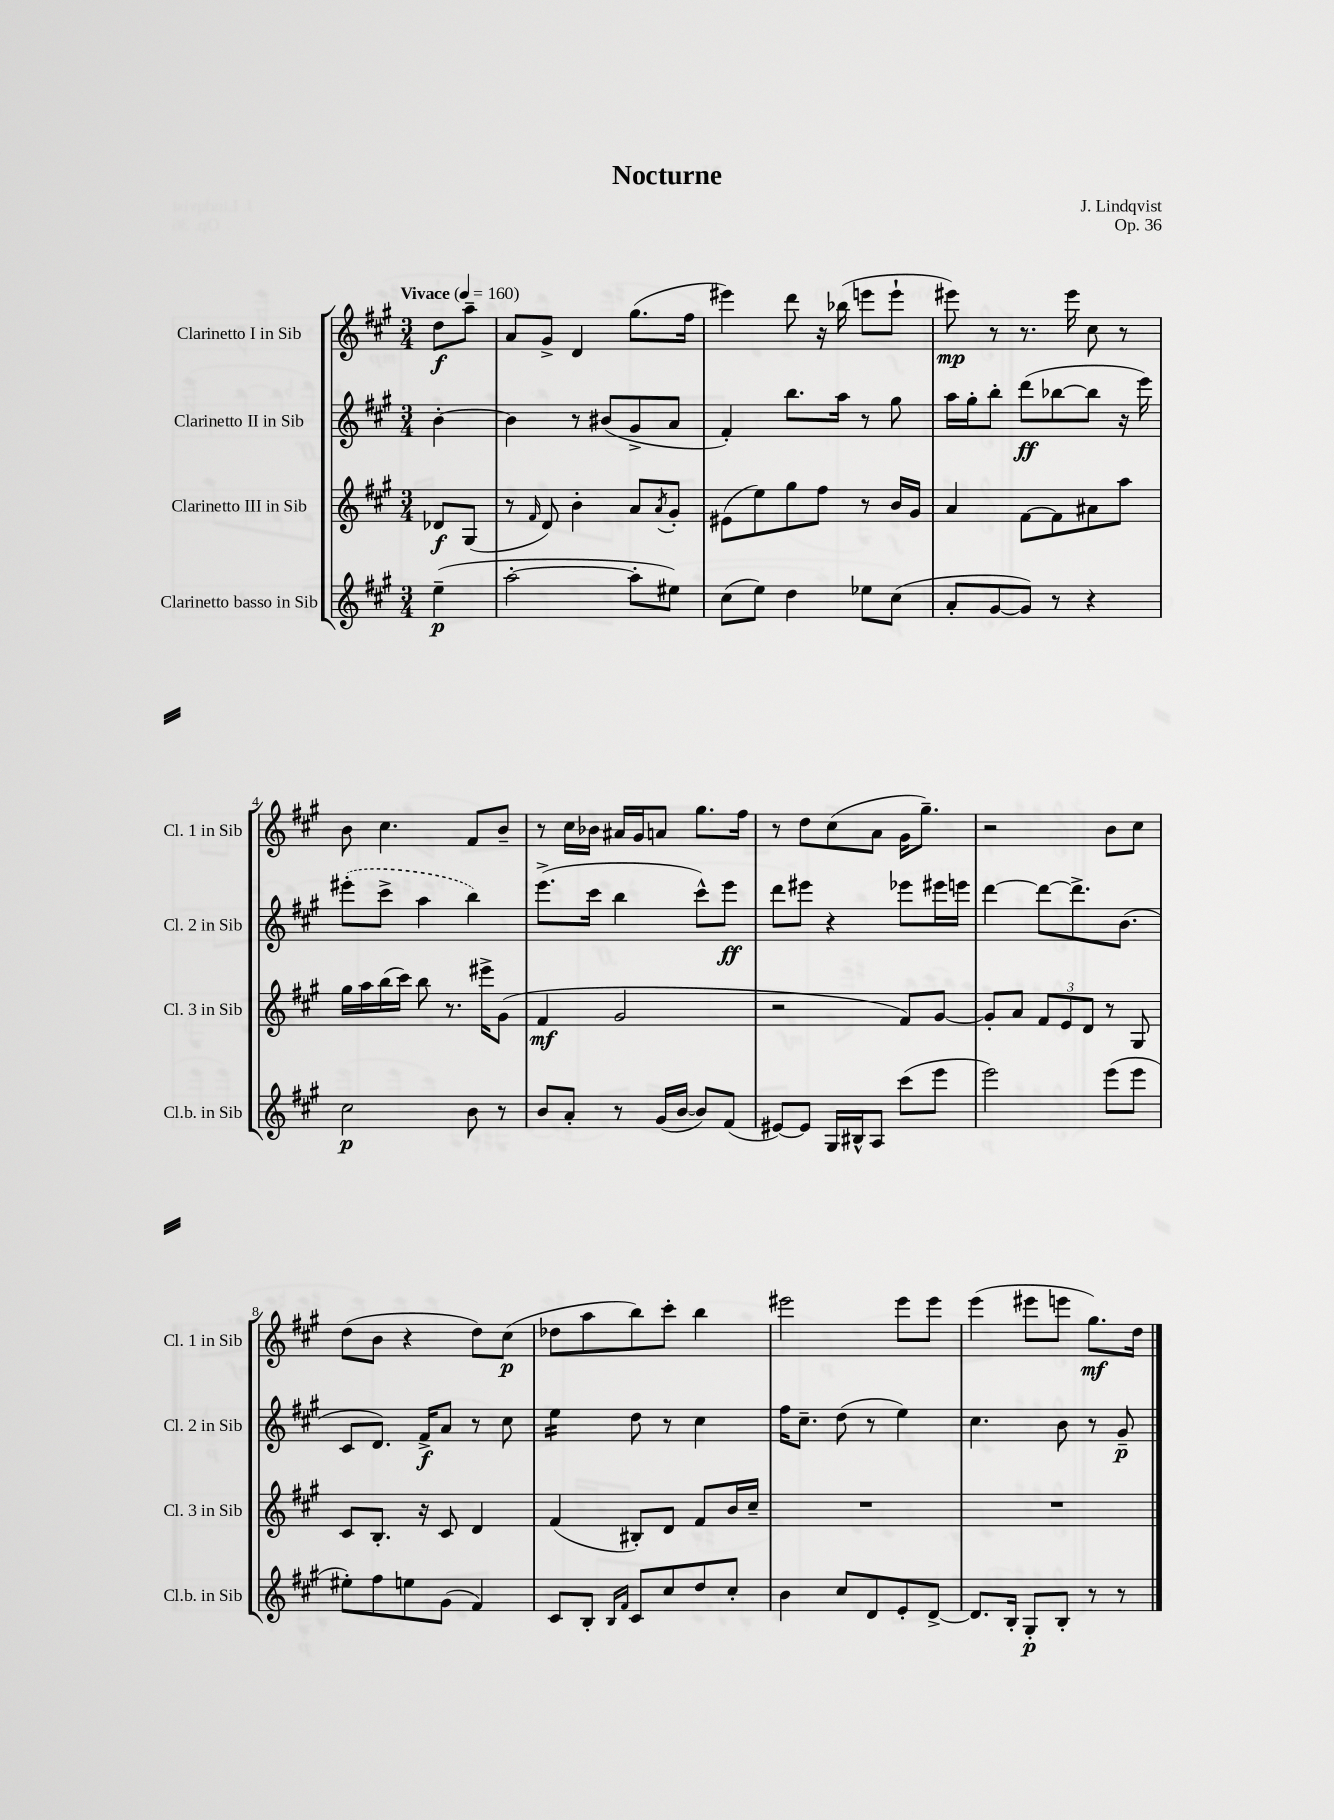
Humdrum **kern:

**kern	**dynam	**kern	**dynam	**kern	**dynam	**kern	**dynam
*part4	*part4	*part3	*part3	*part2	*part2	*part1	*part1
*staff4	*staff4	*staff3	*staff3	*staff2	*staff2	*staff1	*staff1
*I"Clarinetto basso in Sib	*	*I"Clarinetto III in Sib	*	*I"Clarinetto II in Sib	*	*I"Clarinetto I in Sib	*
*I'Cl.b. in Sib	*	*I'Cl. 3 in Sib	*	*I'Cl. 2 in Sib	*	*I'Cl. 1 in Sib	*
*clefG2	*	*clefG2	*	*clefG2	*	*clefG2	*
*k[f#c#g#]	*	*k[f#c#g#]	*	*k[f#c#g#]	*	*k[f#c#g#]	*
*M3/4	*	*M3/4	*	*M3/4	*	*M3/4	*
*MM160	*	*MM160	*	*MM160	*	*MM160	*
=	=	=	=	=	=	=	=
!	!	!	!	!	!	!LO:TX:a:B:t=Vivace	!
(4ee~\	p	8d-X/L	f	[4b'\	.	8dd\L	f
.	.	(8G#/J	.	.	.	8aa~\J	.
=1	=1	=1	=1	=1	=1	=1	=1
[2aa'\	.	8r	.	4b\]	.	8a/L	.
.	.	16qqf#/	.	.	.	.	.
.	.	8d/)	.	.	.	8g#^/J	.
.	.	4b'\	.	8r	.	4d/	.
.	.	.	.	(8b#X/L	.	.	.
8aa'\L]	.	8a/L	.	8g#^/	.	(8.gg#\L	.
.	.	8qa/	.	.	.	.	.
8ee#X\J)	.	8g#'/J	.	8a/J	.	.	.
.	.	.	.	.	.	16ff#\Jk	.
=2	=2	=2	=2	=2	=2	=2	=2
(8cc#\L	.	(8e#X\L	.	4f#'/)	.	4eee#X\)	.
8ee\J)	.	8ee\)	.	.	.	.	.
4dd\	.	8gg#\	.	8.bb\L	.	8ddd\	.
.	.	8ff#\J	.	.	.	16r	.
.	.	.	.	16aa\Jk	.	(16bb-X\	.
8ee-X\L	.	8r	.	8r	.	8eeen\L	.
(8cc#\J	.	16b/LL	.	8gg#\	.	8eee`\J	.
.	.	16g#/JJ	.	.	.	.	.
=3	=3	=3	=3	=3	=3	=3	=3
8a'/L	.	4a/	.	16aa\LL	.	8eee#X\)	mp
.	.	.	.	16gg#'\J	.	.	.
[8g#/	.	.	.	8bb'\J	.	8r	.
8g#/J])	.	[8f#\L	.	(8ddd\L	ff	8.r	.
8r	.	8f#\]	.	[8bb-X\	.	.	.
.	.	.	.	.	.	16eee#\	.
4r	.	8a#X\	.	8bb-\J]	.	8cc#\	.
.	.	8aa\J	.	16r	.	8r	.
.	.	.	.	16eee\)	.	.	.
!!LO:LB:g=z
=4	=4	=4	=4	=4	=4	=4	=4
2cc#\	p	16gg#\LL	.	(8eee#X'\L	.	8b\	.
.	.	16aa\	.	.	.	.	.
.	.	(16bb\	.	8ccc#^\J	.	4.cc#\	.
.	.	16ccc#\JJ)	.	.	.	.	.
.	.	8bb\	.	4aa\	.	.	.
.	.	8.r	.	.	.	.	.
8b\	.	.	.	4bb\)	.	8f#/L	.
.	.	16eee#X^\KL	.	.	.	.	.
8r	.	(8g#\J	.	.	.	8b~/J	.
=5	=5	=5	=5	=5	=5	=5	=5
8b/L	.	4f#/	mf	(8.eee^\L	.	8r	.
8a'/J	.	.	.	.	.	16cc#\LL	.
.	.	.	.	16ccc#\Jk	.	16b-X\JJ	.
8r	.	2g#/	.	4bb\	.	16a#X/LL	.
.	.	.	.	.	.	16g#/J	.
(16g#/LL	.	.	.	.	.	8an/J	.
[16b/JJ	.	.	.	.	.	.	.
8b/L])	.	.	.	8ccc#^^\L)	.	8.gg#\L	.
(8f#/J	.	.	.	8eee\J	ff	.	.
.	.	.	.	.	.	16ff#\Jk	.
=6	=6	=6	=6	=6	=6	=6	=6
[8e#X/L)	.	2r	.	8ddd\L	.	8r	.
8e#/J]	.	.	.	8eee#X\J	.	8dd\L	.
16G#/LL	.	.	.	4r	.	(8cc#\	.
16B#X^^/J	.	.	.	.	.	.	.
8A/J	.	.	.	.	.	8a\J	.
(8ccc#\L	.	8f#/L)	.	8eee-X\L	.	16g#\KL	.
.	.	.	.	.	.	8.gg#~\J)	.
8eee\J	.	[8g#/J	.	16eee#X\L	.	.	.
.	.	.	.	16eeen\JJ	.	.	.
=7	=7	=7	=7	=7	=7	=7	=7
2eee\)	.	8g#'/L]	.	[4ddd\	.	2r	.
.	.	8a/J	.	.	.	.	.
.	.	12f#/L	.	8ddd\L_	.	.	.
.	.	12e/	.	.	.	.	.
.	.	.	.	8.ddd^\]	.	.	.
.	.	12d/J	.	.	.	.	.
(8eee\L	.	8r	.	.	.	8b\L	.
.	.	.	.	(8.b\J	.	.	.
8eee\J	.	8G#/	.	.	.	8cc#\J	.
!!LO:LB:g=z
=8	=8	=8	=8	=8	=8	=8	=8
8ee#X'\L)	.	8c#/L	.	8c#/L	.	(8dd\L	.
8ff#\	.	8.B'/J	.	8.d/J)	.	8b\J	.
8een\	.	.	.	.	.	4r	.
.	.	16r	.	16f#^/KL	f	.	.
(8g#\J	.	8c#/	.	8a/J	.	.	.
4f#/)	.	4d/	.	8r	.	8dd\L)	.
.	.	.	.	8cc#\	.	(8cc#\J	p
=9	=9	=9	=9	=9	=9	=9	=9
*	*	*	*	*tremolo	*	*	*
8c#/L	.	(4f#/	.	16ee\LL	.	8dd-X\L	.
.	.	.	.	16ee\	.	.	.
8B'/J	.	.	.	16ee\	.	8aa\	.
.	.	.	.	16ee\JJ	.	.	.
*	*	*	*	*Xtremolo	*	*	*
16qqB/LL	.	.	.	.	.	.	.
16qqf#/JJ	.	.	.	.	.	.	.
8c#/L	.	8B#X'/L)	.	8dd\	.	8bb\)	.
8cc#/	.	8d/J	.	8r	.	8ccc#'\J	.
8dd/	.	8f#/L	.	4cc#\	.	4bb\	.
8cc#'/J	.	16b/L	.	.	.	.	.
.	.	16cc#~/JJ	.	.	.	.	.
=10	=10	=10	=10	=10	=10	=10	=10
4b\	.	2.r	.	16ff#\KL	.	2eee#X\	.
.	.	.	.	8.cc#~\J	.	.	.
8cc#/L	.	.	.	(8dd\	.	.	.
8d/	.	.	.	8r	.	.	.
8e'/	.	.	.	4ee\)	.	8eee#\L	.
[8d^/J	.	.	.	.	.	8eee#\J	.
=11	=11	=11	=11	=11	=11	=11	=11
8.d/L]	.	2.r	.	4.cc#\	.	(4eee\	.
16B'/Jk	.	.	.	.	.	.	.
8G#'/L	p	.	.	.	.	8eee#X\L	.
8B'/J	.	.	.	8b\	.	8eeen\J	.
8r	.	.	.	8r	.	8.gg#\L)	mf
8r	.	.	.	8g#~/	p	.	.
.	.	.	.	.	.	16dd\Jk	.
==	==	==	==	==	==	==	==
*-	*-	*-	*-	*-	*-	*-	*-
